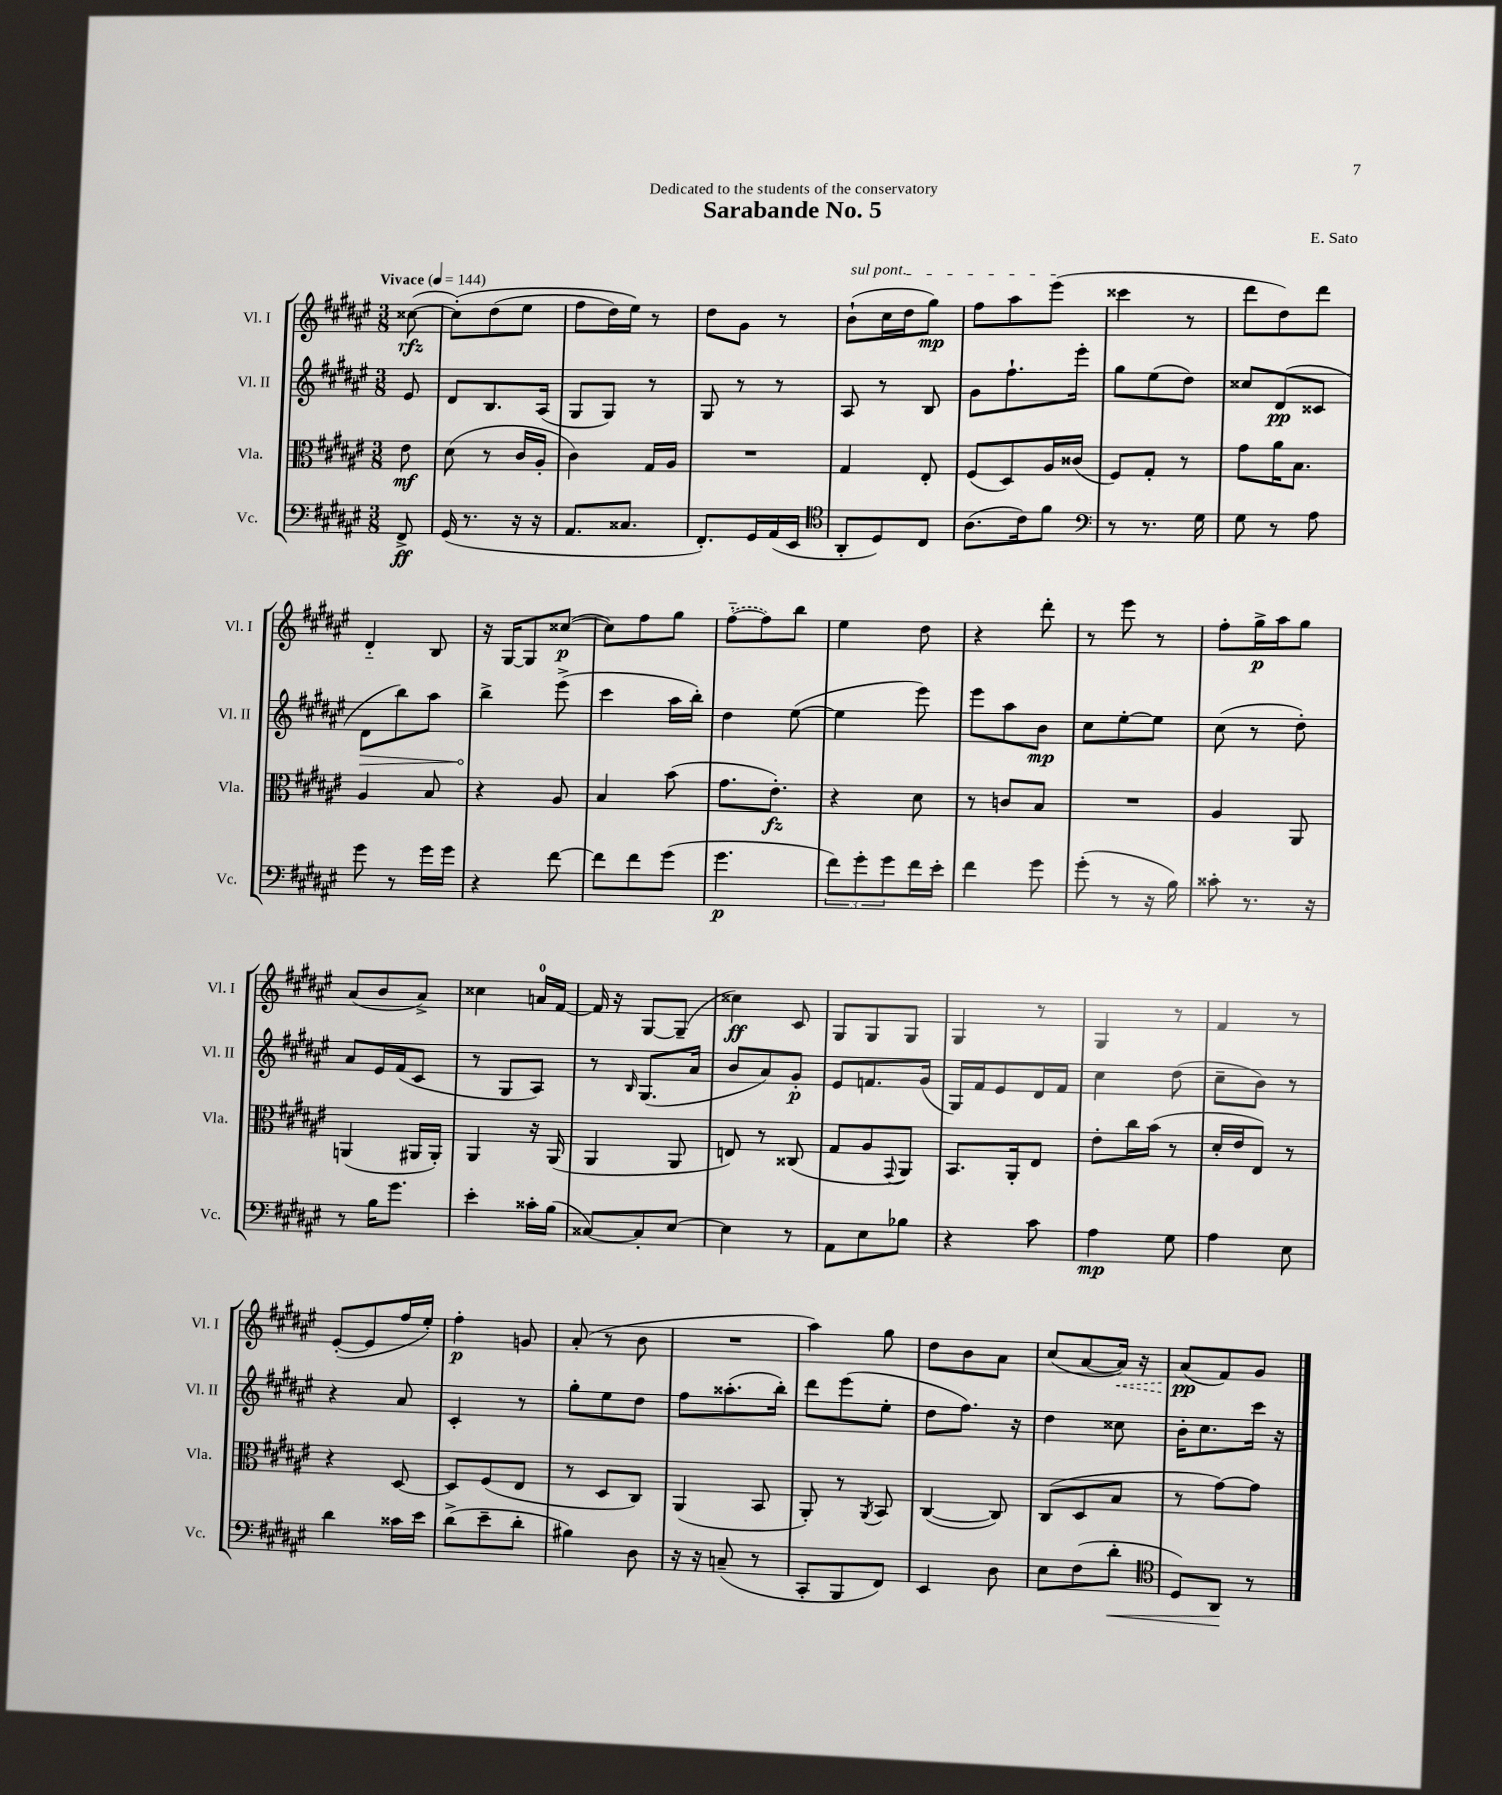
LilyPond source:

\header { title = "Sarabande No. 5" composer = "E. Sato" dedication = "Dedicated to the students of the conservatory" }
<<
\new StaffGroup <<
\new Staff = "s0" \with { instrumentName = "Vl. I" shortInstrumentName = "Vl. I" } {
    \clef treble \key fis \major \numericTimeSignature \time 3/8 \partial 8 \tempo "Vivace" 4 = 144
    cisis''8~\rfz( |
    cisis''8-.)\( dis''8( eis''8 |
    fis''8 dis''16) eis''16\) r8 |
    dis''8 gis'8 r8 |
    \once \override TextSpanner.bound-details.left.text = \markup { \italic "sul pont." } b'8-!\startTextSpan( cis''16 dis''16 gis''8\mp) |
    fis''8 ais''8 eis'''8\stopTextSpan( |
    cisis'''4 r8 |
    dis'''8 dis''8) dis'''8 |
    dis'4-_ b8 |
    r16 gis16~ gis8 cisis''8~\p( |
    cisis''8) fis''8 gis''8 |
    \once \slurDashed fis''8~-_( fis''8) b''8 |
    eis''4 dis''8 |
    r4 dis'''8-. |
    r8 eis'''8 r8 |
    fis''8-. gis''16->\p ais''16 gis''8 |
    ais'8( b'8 ais'8->) |
    cisis''4 a'16-0 fis'16~ |
    fis'16 r16 gis8~ gis8--( |
    cisis''4\ff) cis'8 |
    gis8 gis8 gis8 |
    gis4 r8 |
    gis4 r8 |
    fis'4 r8 |
    eis'8~-.( eis'8 fis''16 eis''16-.) |
    fis''4-.\p g'8 |
    ais'8-.( r8 b'8 |
    R4. |
    ais''4) gis''8 |
    dis''8 b'8 ais'8 |
    cis''8( ais'8~ \once \override Hairpin.style = #'dashed-line ais'16\<) r16 |
    ais'8\pp\!( fis'8) gis'8 \bar "|." |
}
\new Staff = "s1" \with { instrumentName = "Vl. II" shortInstrumentName = "Vl. II" } {
    \clef treble \key fis \major \numericTimeSignature \time 3/8 \partial 8
    eis'8 |
    dis'8 b8. ais16( |
    gis8 gis8) r8 |
    gis8 r8 r8 |
    ais8 r8 b8 |
    gis'8 fis''8.-! eis'''16-. |
    gis''8 eis''8( dis''8) |
    cisis''8 dis'8\pp( cisis'8 |
    \once \override Hairpin.circled-tip = ##t dis'8\> b''8) ais''8 |
    b''4->\! eis'''8->( |
    cis'''4 ais''16 b''16-.) |
    dis''4 eis''8~( |
    eis''4 eis'''8) |
    eis'''8 ais''8 b'8\mp |
    cis''8 eis''8~-. eis''8 |
    cis''8( r8 dis''8-.) |
    ais'8 eis'16 fis'16( cis'8 |
    r8 gis8 ais8) |
    r8 \grace { b16 } gis8.( ais'16 |
    b'8 ais'8) gis'8-.\p |
    eis'8 f'8. gis'16( |
    gis16) fis'16 eis'8 dis'16 fis'16 |
    cis''4 dis''8( |
    cis''8-- b'8) r8 |
    r4 ais'8 |
    cis'4-. r8 |
    gis''8-. eis''8 dis''8 |
    fis''8 aisis''8.-.( b''16-.) |
    dis'''8 eis'''8( eis''8-. |
    dis''8 fis''8.) r16 |
    dis''4 cisis''8 |
    b'16-. cis''8. cis'''16 r16 \bar "|." |
}
\new Staff = "s2" \with { instrumentName = "Vla." shortInstrumentName = "Vla." } {
    \clef alto \key fis \major \numericTimeSignature \time 3/8 \partial 8
    eis'8\mf |
    dis'8( r8 cis'16 ais16-. |
    cis'4) gis16 ais16 |
    R4. |
    gis4 eis8-. |
    fis8( dis8) ais16 cisis'16( |
    fis8) gis8-. r8 |
    gis'8 ais'16 b8. |
    ais4 b8 |
    r4 ais8 |
    b4 b'8( |
    gis'8. eis'8.-.\fz) |
    r4 dis'8 |
    r8 c'8 b8 |
    R4. |
    ais4 ais,8 |
    a,4( ais,16 ais,16-.) |
    ais,4 r16 ais,16( |
    ais,4 ais,8 |
    e8) r8 cisis8( |
    gis8 ais8 \appoggiatura { gis,8 } ais,8) |
    b,8. ais,16-. eis8 |
    eis'8-. cis''16 b'16( r8 |
    dis'16-. eis'16 eis8) r8 |
    r4 dis8~ |
    dis8 fis8( eis8 |
    r8 dis8 cis8) |
    ais,4( b,8 |
    ais,8-.) r8 \acciaccatura { ais,8 } b,8 |
    cis4~( cis8) |
    cis8( dis8 b8 |
    r8 gis'8~) gis'8 \bar "|." |
}
\new Staff = "s3" \with { instrumentName = "Vc." shortInstrumentName = "Vc." } {
    \clef bass \key fis \major \numericTimeSignature \time 3/8 \partial 8
    fis,8->\ff |
    gis,16( r8. r16 r16 |
    ais,8. cisis8. |
    fis,8.-.) gis,16 ais,16( eis,16 |
    \clef tenor ais,8-. dis8) cis8 |
    ais8.( cis'16) fis'8 |
    \clef bass r8 r8. gis16 |
    gis8 r8 ais8 |
    gis'8 r8 gis'16 gis'16 |
    r4 fis'8~ |
    fis'8 fis'8 gis'8( |
    gis'4.\p |
    \tuplet 3/2 { fis'8) gis'8-. gis'8 } fis'16 eis'16-. |
    fis'4 gis'8 |
    gis'8-.( r8 r16 b16) |
    cisis'8-. r8. r16 |
    r8 b16 gis'8. |
    eis'4-. cisis'16-. b16( |
    cisis8~) cisis8-. eis8~ |
    eis4 r8 |
    ais,8 eis8 bes8 |
    r4 cis'8 |
    ais4\mp gis8 |
    ais4 eis8 |
    dis'4 cisis'16 eis'16 |
    dis'8->( eis'8-- dis'8-. |
    bis4) dis8 |
    r16 r16 c8--( r8 |
    cis,8-. b,,8 fis,8) |
    eis,4 dis8 |
    eis8 fis8( dis'8-.\< |
    \clef tenor dis8) ais,8\! r8 \bar "|." |
}
>>
>>
\layout { \context { \Score \remove "Bar_number_engraver" } }
